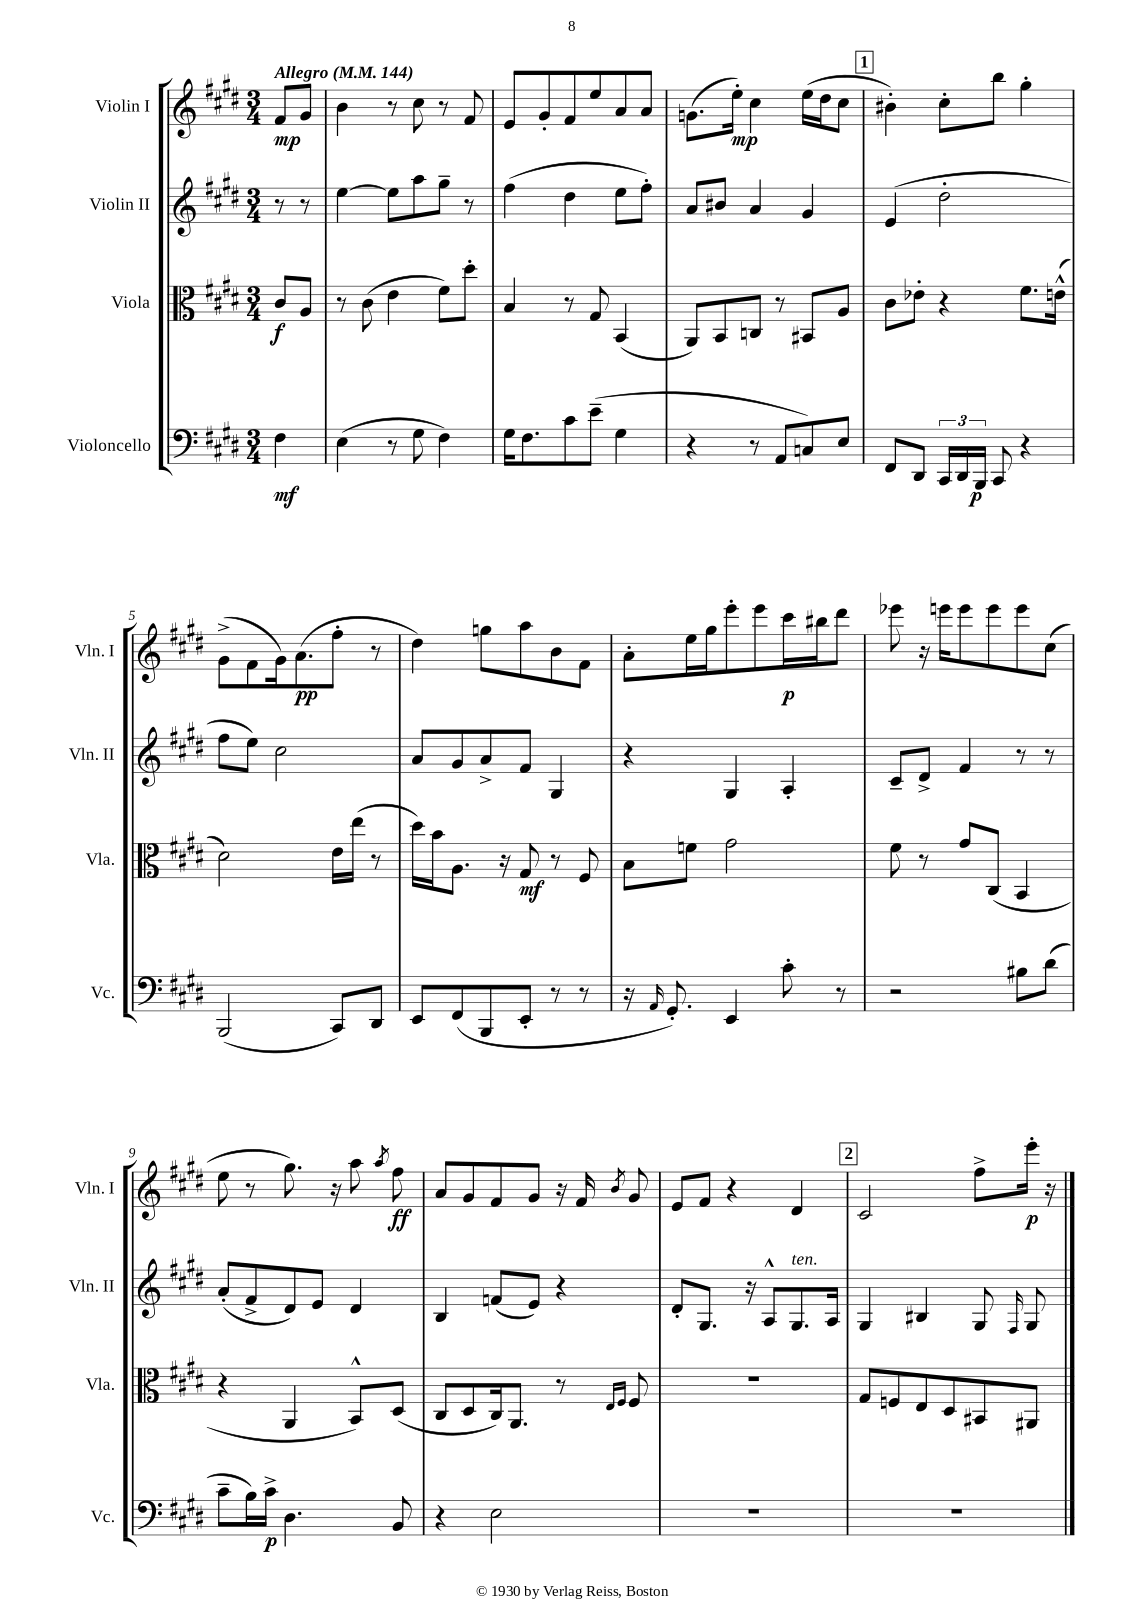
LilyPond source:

<<
\new StaffGroup <<
\new Staff = "s0" \with { instrumentName = "Violin I" shortInstrumentName = "Vln. I" } {
    \clef treble \key e \major \numericTimeSignature \time 3/4 \partial 4 \tempo "Allegro" 4 = 144
    \autoBeamOff fis'8[\mp gis'8] |
    b'4 r8 cis''8 r8 fis'8 |
    e'8[ gis'8-. fis'8 e''8 a'8 a'8] |
    g'8.[( e''16]-.\mp) cis''4 e''16[( dis''16 cis''8] |
    \mark \markup { \box "1" } bis'4-.) cis''8[-. b''8] gis''4-. |
    gis'8[->( fis'8 gis'16) a'8.\pp( fis''8]-. r8 |
    dis''4) g''8[ a''8 b'8 fis'8] |
    a'8[-. e''16 gis''16 e'''8-. e'''8 cis'''16\p bis''16 dis'''8] |
    ees'''8 r16 e'''16[ e'''8 e'''8 e'''8 cis''8]( |
    e''8 r8 gis''8.) r16 a''8 \acciaccatura { a''8 } fis''8\ff |
    a'8[ gis'8 fis'8 gis'8] r16 fis'16 \acciaccatura { b'8 } gis'8 |
    e'8[ fis'8] r4 dis'4 |
    \mark \markup { \box "2" } cis'2 fis''8[-> e'''16]-.\p r16 \bar "|." |
}
\new Staff = "s1" \with { instrumentName = "Violin II" shortInstrumentName = "Vln. II" } {
    \clef treble \key e \major \numericTimeSignature \time 3/4 \partial 4
    \autoBeamOff r8 r8 |
    e''4~ e''8[ a''8 gis''8]-- r8 |
    fis''4( dis''4 e''8[ fis''8]-.) |
    a'8[ bis'8] a'4 gis'4 |
    \mark \markup { \box "1" } e'4( dis''2-. |
    fis''8[ e''8]) cis''2 |
    a'8[ gis'8 a'8-> fis'8] gis4 |
    r4 gis4 a4-. |
    cis'8[-- dis'8]-> fis'4 r8 r8 |
    a'8[-.( fis'8-> dis'8) e'8] dis'4 |
    b4 f'8[( e'8]) r4 |
    dis'8[-. gis8.] r16 a8[-^ gis8.^\markup { \italic "ten." } a16] |
    \mark \markup { \box "2" } gis4 bis4 gis8 \grace { fis16 } gis8 \bar "|." |
}
\new Staff = "s2" \with { instrumentName = "Viola" shortInstrumentName = "Vla." } {
    \clef alto \key e \major \numericTimeSignature \time 3/4 \partial 4
    \autoBeamOff cis'8[\f a8] |
    r8 cis'8( e'4 fis'8[) dis''8]-. |
    b4 r8 gis8 b,4( |
    a,8[) b,8 c8] r8 bis,8[ a8] |
    \mark \markup { \box "1" } cis'8[ ees'8]-. r4 fis'8.[ e'16]-^( |
    dis'2) e'16[ e''16]( r8 |
    dis''16[) b'16 a8.] r16 gis8\mf r8 fis8 |
    b8[ f'8] gis'2 |
    fis'8 r8 gis'8[ cis8]( b,4 |
    r4 a,4 b,8[-^) dis8]( |
    cis8[ dis8 cis16) a,8.] r8 \grace { e16[ fis16] } fis8 |
    R2. |
    \mark \markup { \box "2" } gis8[ f8 e8 dis8 bis,8 ais,8] \bar "|." |
}
\new Staff = "s3" \with { instrumentName = "Violoncello" shortInstrumentName = "Vc." } {
    \clef bass \key e \major \numericTimeSignature \time 3/4 \partial 4
    \autoBeamOff fis4\mf |
    e4( r8 gis8 fis4) |
    gis16[ fis8. cis'8 e'8]--( gis4 |
    r4 r8 a,8[ c8) e8] |
    \mark \markup { \box "1" } fis,8[ dis,8] \tuplet 3/2 { cis,16[ dis,16 b,,16]\p } cis,8 r4 |
    b,,2( cis,8[) dis,8] |
    e,8[ fis,8( b,,8 e,8]-. r8 r8 |
    r16 \grace { a,16 } gis,8.-.) e,4 cis'8-. r8 |
    r2 bis8[ dis'8]( |
    cis'8[-- b16) cis'16]->\p dis4. b,8 |
    r4 e2 |
    R2. |
    \mark \markup { \box "2" } R2. \bar "|." |
}
>>
>>
